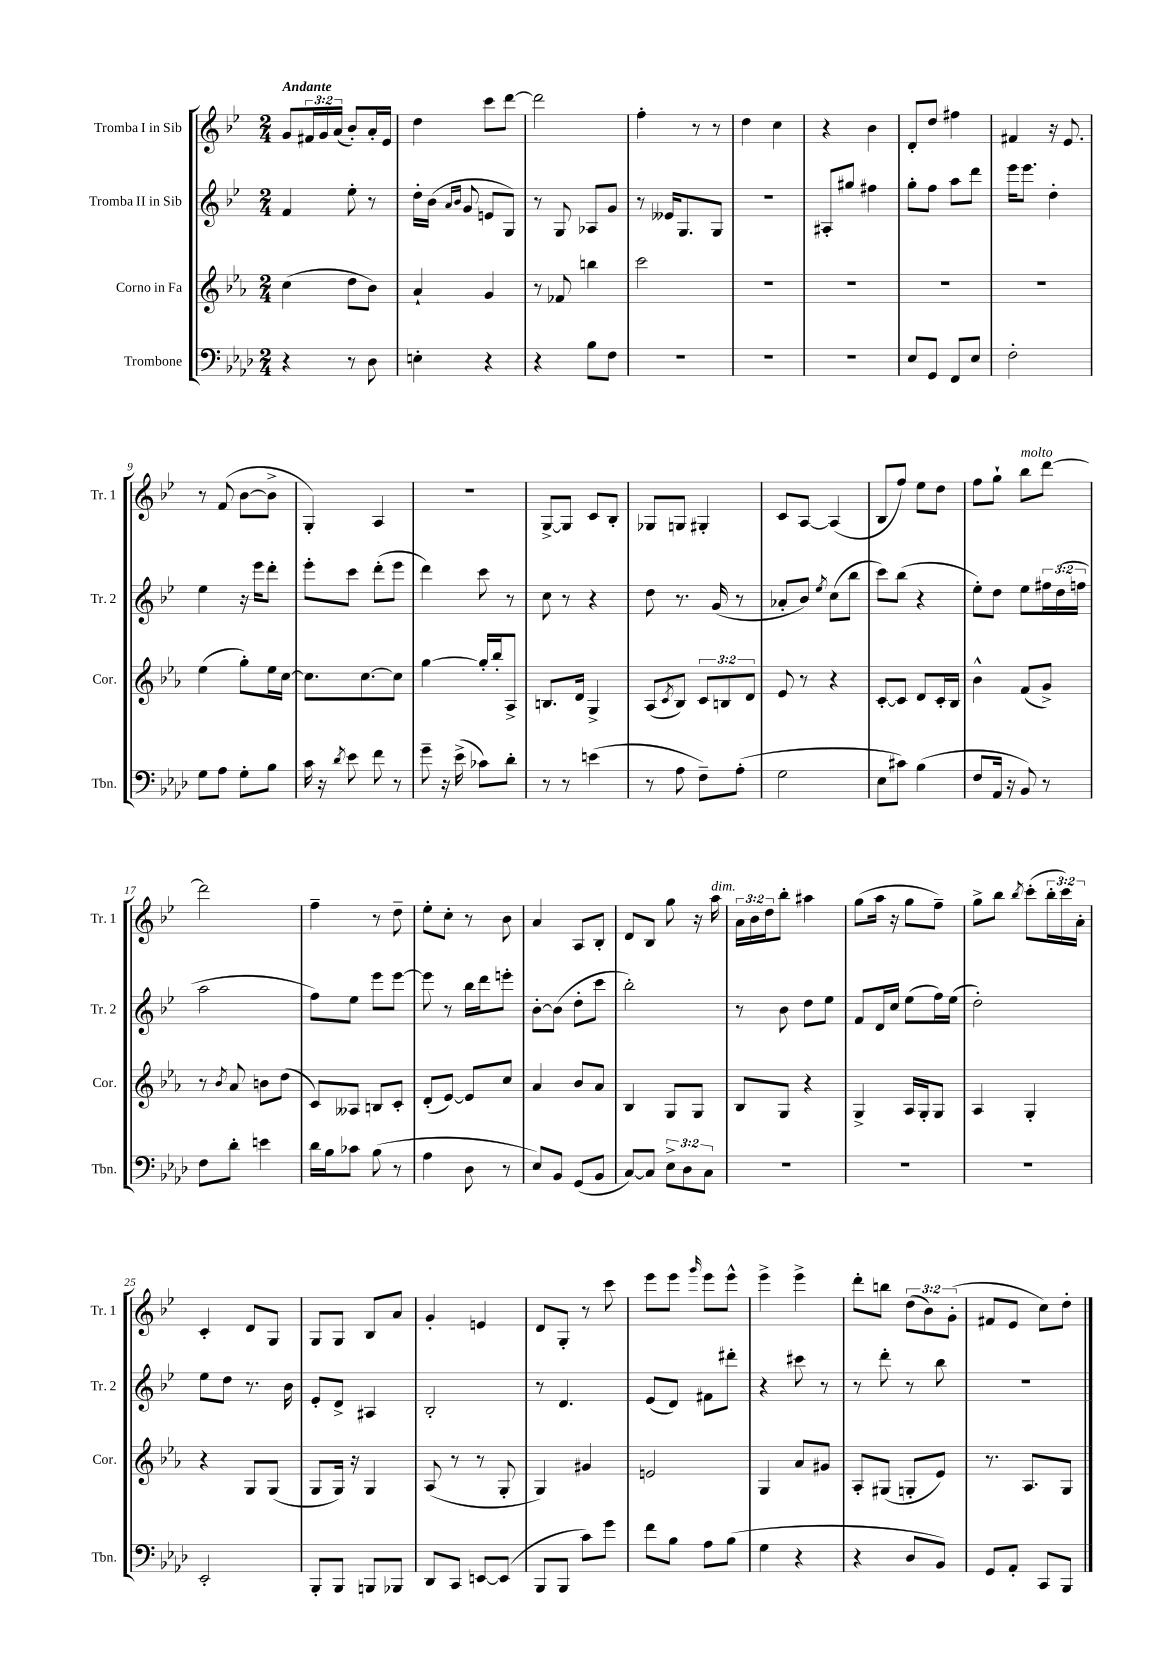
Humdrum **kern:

**kern	**kern	**kern	**kern
*staff4	*staff3	*staff2	*staff1
*clefF4	*clefG2	*clefG2	*clefG2
*k[b-e-a-d-]	*k[b-e-a-]	*k[b-e-]	*k[b-e-]
*M2/4	*M2/4	*M2/4	*M2/4
4r	(4cc	4f	8g
.	.	.	24f#
.	.	.	24g
.	.	.	(24a
8r	8dd	8ee-'	8b-')
8D-	8b-)	8r	16a'
.	.	.	16e-
=	=	=	=
4E'	4a-`	16dd'	4dd
.	.	(16b-	.
.	.	16qqa	.
.	.	16qqb-	.
.	.	8g	.
4r	4g	8e	8ccc
.	.	8G)	[8ddd
=	=	=	=
4r	8r	8r	2ddd]
.	8f-	8G	.
8B-	4bb	8A-	.
8F	.	8g	.
=	=	=	=
2r	2ccc	8r	4ff'
.	.	16e--	.
.	.	8.G	.
.	.	.	8r
.	.	8G	8r
=	=	=	=
2r	2r	2r	4dd
.	.	.	4cc
=	=	=	=
2r	2r	8A#'	4r
.	.	8gg#	.
.	.	4ff#	4b-
=	=	=	=
8E-	2r	8gg'	8d'
8GG	.	8ff	8dd
8FF	.	8aa	4ff#
8E-	.	8ddd	.
=	=	=	=
2F'	2r	16eee-	4f#
.	.	8.eee-	.
.	.	4dd'	16r
.	.	.	8.e-
=	=	=	=
8G	(4ee-	4ee-	8r
8A-	.	.	(8f
8G'	8gg')	16r	[8b-
.	.	16eee-	.
8B-	16ee-	8ddd'	8b-^]
.	[16cc	.	.
=	=	=	=
16c	8.cc]	8eee-'	4G')
16r	.	.	.
8qd-	.	.	.
8e-	.	8ccc	.
.	[8.cc	.	.
8f	.	(8ddd'	4A
8r	8cc]	8eee-	.
=	=	=	=
8g~	[4gg	4ddd)	2r
16r	.	.	.
(16e-^	.	.	.
8c-)	16gg']	8ccc	.
.	16bb-'	.	.
8d-'	8A-^	8r	.
=	=	=	=
8r	8.B	8cc	[8G^
8r	.	8r	8G]
.	16d	.	.
(4e	4G^	4r	8c
.	.	.	8B-'
=	=	=	=
8r	(8A-	8dd	8G-
.	8qc	.	.
8A-	8B-)	8.r	8G
8F~)	12c	.	4G#'
.	.	(16g	.
.	12B	.	.
(8A-'	.	8r	.
.	12d	.	.
=	=	=	=
2G	8e-	8a-'	8c
.	8r	8b-)	[8A
.	.	8qee-	.
.	4r	(8cc	(4A]
.	.	8bb-	.
=	=	=	=
8E-	[8c'	8ccc)	8B-
8c#)	8c]	(8bb-	8ff)
(4B-	8d	4r	8ee-
.	16c'	.	8dd
.	16B-	.	.
=	=	=	=
8F	4b-^^	8ee-')	8ff
16AA-	.	8dd	8gg`
16r	.	.	.
8BB-)	(8f	8ee-	8bb-
8r	8g^)	24ff#	[8ddd
.	.	(24dd	.
.	.	24ff	.
=	=	=	=
8F	8r	2aa	2ddd]
.	8qb-	.	.
8d-'	8a-	.	.
4e	8b	.	.
.	(8dd	.	.
=	=	=	=
16d-	8c)	8ff)	4ff~
16B-	.	.	.
8c-	8A--	8ee-	.
(8B-	8B	8eee-	8r
8r	8c'	[8eee-	8dd~
=	=	=	=
4A-	(8d'	8eee-]	8ee-'
.	[8e-)	8r	8cc'
8D-	8e-]	16bb-	8r
.	.	16ddd	.
8r	8cc	8eee'	8b-
=	=	=	=
8E-)	4a-	[8b-'	4a
8BB-	.	(8b-]	.
(8GG	8b-	8dd'	8A
8BB-	8a-	8ccc	8B-'
=	=	=	=
[8C)	4B-	2bb-')	8d
8C]	.	.	8B-
12E-^	8G	.	8gg
12D-	.	.	.
.	8G	.	16r
12C	.	.	.
.	.	.	16aa
=	=	=	=
2r	8B-	8r	24a
.	.	.	24b-
.	.	.	24dd
.	8G	8b-	8bb-'
.	4r	8dd	4aa#
.	.	8ee-	.
=	=	=	=
2r	4G^	8f	(8gg
.	.	16d	16aa
.	.	16cc	16r
.	16A-	(8ee-	8gg
.	16G'	.	.
.	8G	16ff)	8ff~)
.	.	(16ee-	.
=	=	=	=
2r	4A-	2dd')	8gg^
.	.	.	8bb-
.	.	.	8qbb-
.	4G'	.	(8ccc'
.	.	.	24bb-'
.	.	.	24ccc)
.	.	.	24a'
=	=	=	=
2EE-'	4r	8ee-	4c'
.	.	8dd	.
.	8G	8.r	8d
.	(8G	.	8G
.	.	16b-	.
=	=	=	=
8BBB-'	8G	8e-'	8G
8BBB-	16G)	8d^	8G
.	16r	.	.
8BBB	4G	4A#	8B-
8BBB-	.	.	8a
=	=	=	=
8DD-	(8A-	2B-'	4g'
8CC	8r	.	.
[8EE	8r	.	4e
(8EE]	8G'	.	.
=	=	=	=
8BBB-	4G)	8r	8d
8BBB-	.	4.d	8G'
8c)	4g#	.	8r
8g	.	.	8ccc
=	=	=	=
8f	2e	(8e-	8eee-
8B-	.	8d)	8eee-
.	.	.	16qqggg
8A-	.	8f#	8eee-
(8B-	.	8ddd#'	8eee-^^
=	=	=	=
4G	4G	4r	4eee-^
4r	8a-	8ccc#	4eee-^
.	8g#	8r	.
=	=	=	=
4r	8A-'	8r	8ddd'
.	(8G#	8ddd'	8bb
8D-	8G'	8r	(12dd
.	.	.	12b-)
8BB-)	8e-)	8bb-	.
.	.	.	(12g'
=	=	=	=
8GG	8.r	2r	8f#
8AA-'	.	.	8e-
.	8.A-	.	.
8CC	.	.	8cc)
8BBB-	8G	.	8dd'
==	==	==	==
*-	*-	*-	*-
